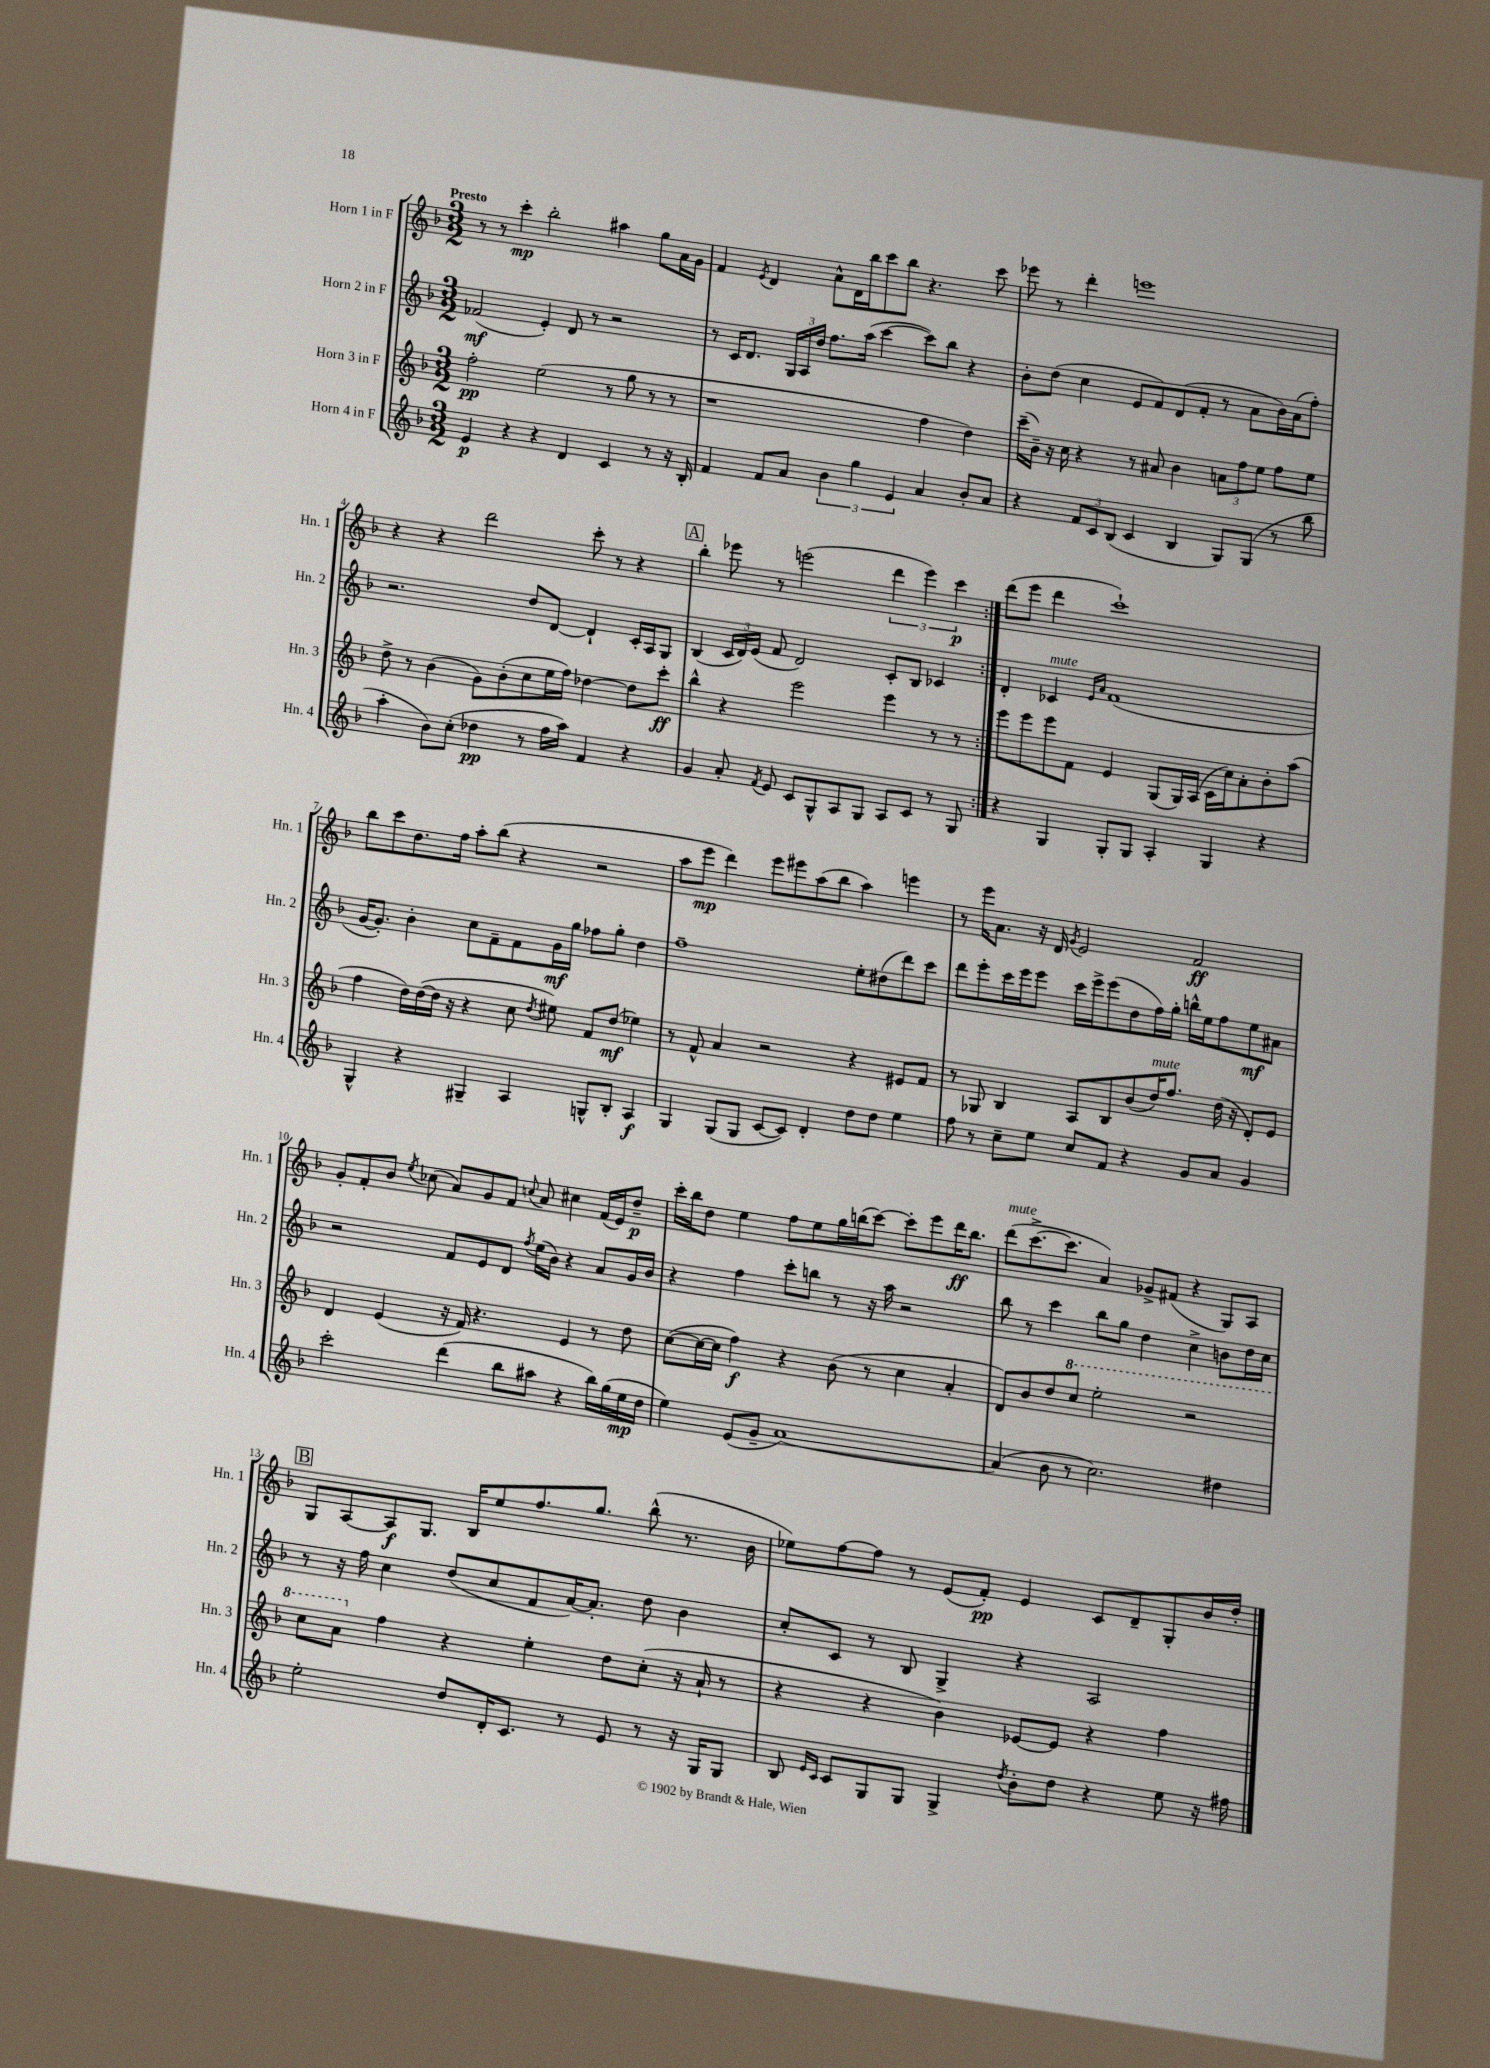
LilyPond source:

<<
\new StaffGroup <<
\new Staff = "s0" \with { instrumentName = "Horn 1 in F" shortInstrumentName = "Hn. 1" } {
    \clef treble \key f \major \numericTimeSignature \time 3/2 \tempo "Presto"
    \autoBeamOff \repeat volta 2 { r8 r8 c'''4-.\mp bes''2-. ais''4 g''8[ a'16 g'16] |
    f'4 \acciaccatura { e'8 } d'4 a'8[-^ d'16 bes''16 c'''8 bes''8] r4. c'''8 |
    ees'''8 r8 d'''4-. e'''1 |
    r4 r4 d'''2 c'''8-. r8 r4 |
    \mark \markup { \box "A" } bes''4-. ees'''8 r8 e'''2( \tuplet 3/2 { d'''4 e'''4) c'''4\p } | }
    d'''8[( e'''8] d'''4 c'''1-!) |
    bes''8[ c'''8 d''8. f''16] a''8[-. bes''8]( r4 r2 |
    a''8[ e'''8]\mp d'''4) e'''8[ eis'''8 a''8( bes''8] a''4) e'''4 |
    r8 e'''16[ a'8.] r16 d'16 \acciaccatura { g'8 } e'2 f'2\ff |
    g'8[-. f'8-. bes'8] \acciaccatura { e''8 } ces''8( a'8[) g'8 f'8] \appoggiatura { c''8 } a'8 cis''4 f'16[( e'16) d''8]--\p |
    c'''16[-. bes''16 d''8] e''4 f''8[ e''8 g''16 b''16( c'''8]~) c'''8[-. e'''8 d'''16\ff b''8.] |
    d'''8[^\markup { \italic "mute" }( c'''8.~-> c'''8.] a'4) ges'8[-> fis'8]( r4 g8[) a8] |
    \mark \markup { \box "B" } g8[ a8~ a8\f g8.] bes16[ e''8 f''8. g''8.] bes''8-^( r8. bes'16 |
    ees''8[) f''8~ f''8] r8 e'8[( f'8]-.\pp) e'4 c'8[ d'8-- g8-. bes'16 d''16]-. \bar "|." |
}
\new Staff = "s1" \with { instrumentName = "Horn 2 in F" shortInstrumentName = "Hn. 2" } {
    \clef treble \key f \major \numericTimeSignature \time 3/2
    \autoBeamOff \repeat volta 2 { fes'2\mf( e'4-.) d'8 r8 r2 |
    r8 c'16[ d'8.] \tuplet 3/2 { g16[ a16 d''16] } f''8.[ a''16]( c'''4~ c'''8[) bes''8] r4 |
    bes'8[-. d''8]( c''4 e'8[ f'8) d'8( f'8]-. r8 a'8[ bes'16) a'16( f''8]-.) |
    r2. d''8[ d'8]~ d'4-! c'16[-. a16 g8] |
    \mark \markup { \box "A" } bes4( \tuplet 3/2 { c'16[ d'16) e'16]( } f'8 d'2) c'8[-. bes8] ces'4 | }
    d'4-. ces'4^\markup { \italic "mute" } \grace { e'16[ a'16] } f'1( |
    g'16[~ g'8.]-.) bes'4-. c''8[ f'8-- f'8 g'16\mf g''16] fes''8[ g''8]-. d''4 |
    f''1-- e''8[-. dis''8( d'''8) c'''8] |
    d'''8[ e'''8-. c'''16 e'''16 e'''8] c'''16[ e'''16-> e'''8( d''8 f''16) g''16]-. b''16[-^ e''16 f''8 e''8\mf ais'8] |
    r2 f'8[ e'8 d'8] \acciaccatura { f''8 } e''16[( bes'16]) r4 a'8[ g'16 bes'16] |
    r4 f''4 c'''8[-. b''8] r8 r16 a''16 r2 |
    bes''8 r8 c'''4 bes''8[ g''8] d''4 c''4-> b'8[ d''16 c''16] |
    \mark \markup { \box "B" } r8 r16 f''16 c''4 d''8[( c''8 f'8 a'16~) a'8.]-. d''8 bes'4 |
    c''8[-. c'8] r8 bes8 g4-> r4 a2 \bar "|." |
}
\new Staff = "s2" \with { instrumentName = "Horn 3 in F" shortInstrumentName = "Hn. 3" } {
    \clef treble \key f \major \numericTimeSignature \time 3/2
    \autoBeamOff \repeat volta 2 { f''2-.\pp e''2( r8 g''8 r8 r8 |
    r1 f''4 d''4) |
    c'''16[--( bes'16]--) r16 c''16 r4 r8 ais'8 bes'4 \tuplet 3/2 { a'8[ f''8 e''8] } f''8[ e''8] |
    d''8-> r8 bes'4( g'8[) bes'8-.( c''8 e''16 f''16]) des''4~ des''8[ c'''8]-.\ff |
    \mark \markup { \box "A" } bes''4-^ r4 e'''2 e'''4 r8 r8 | }
    e'''8[ e'''8 e'''8 f'8] e'4 g8[( g16) a16]( c'16[ c''16) a'8-. bes'8-. a''8]( |
    f''4 d''16[) d''16~( d''16] r16 r4 c''8 \acciaccatura { d''8 } eis''8) f'8[ d''8]\mf( ees''4) |
    r8 f'8-^ a'4 r2 r4 eis'8[ f'8] |
    r8 ges8 bes4 a8[ bes8 bes'8( d''16^\markup { \italic "mute" }) f''8.] d''16( r16 d'8[-.) e'8] |
    d'4 e'4( r16 f'16) r4. e'4 r8 d''8 |
    c''8[~( c''16~ c''16] f''4\f) r4 bes'8( r8 c''4 a'4-. |
    d'8[) bes'8 d''8 \ottava #1 c'''8] e'''2-. r2 |
    \mark \markup { \box "B" } c'''8[ a''8] \ottava #0 f''4 r4 e''4-. d''8[ c''8]-.( r16 a'16-! r8 |
    r4 r4 bes'4) ees'8[~ ees'8] r4 f''4 \bar "|." |
}
\new Staff = "s3" \with { instrumentName = "Horn 4 in F" shortInstrumentName = "Hn. 4" } {
    \clef treble \key f \major \numericTimeSignature \time 3/2
    \autoBeamOff \repeat volta 2 { e'4\p r4 r4 d'4 c'4 r8 r16 bes16-. |
    f'4 f'8[ a'8] \tuplet 3/2 { bes'4 g''4 e'4 } a'4 bes'8[-. a'8] |
    r4 \tuplet 3/2 { f'8[ c'8 bes8]( } c'4 bes4 g8[) g8]( r8 bes''8 |
    a''4-. bes'8[) c''8]-.( des''4\pp r8 f''16[ a''16]) f'4 r4 |
    \mark \markup { \box "A" } g'4 a'8-. \acciaccatura { f'8 } e'8 c'8[ g8-^ a8 g8] a8[ c'8] r8 g8 | }
    r4 g4 g8[-. g8] a4-. g4 r4 |
    g4-^ r4 gis4-- a4 g8[-^ bes8]-. a4\f |
    g4 g8[( g8] c'8[~ c'8]) d'4-. d''8[ d''8] e''4 |
    f''8 r8 c''8[-- e''8] c''8[ f'8] r4 g'8[ a'8] g'4 |
    c'''2-. d'''4( bes''8[ ais''8] r4 bes''16[) g''16( e''16\mp d''16] |
    e''4) e'8[( g'8]-- a'1~) |
    a'4( bes'8 r8 c''2.) dis''4 |
    \mark \markup { \box "B" } e''2-. d''8[ d'16-. c'8.] r8 e'8 r8 r16 g16[ g8] |
    bes8 \grace { e'16[ c'16] } c'8[ g8 g8] g4-> \acciaccatura { d''8 } bes'8[-. d''8] r4 e''8 r16 fis''16 \bar "|." |
}
>>
>>
